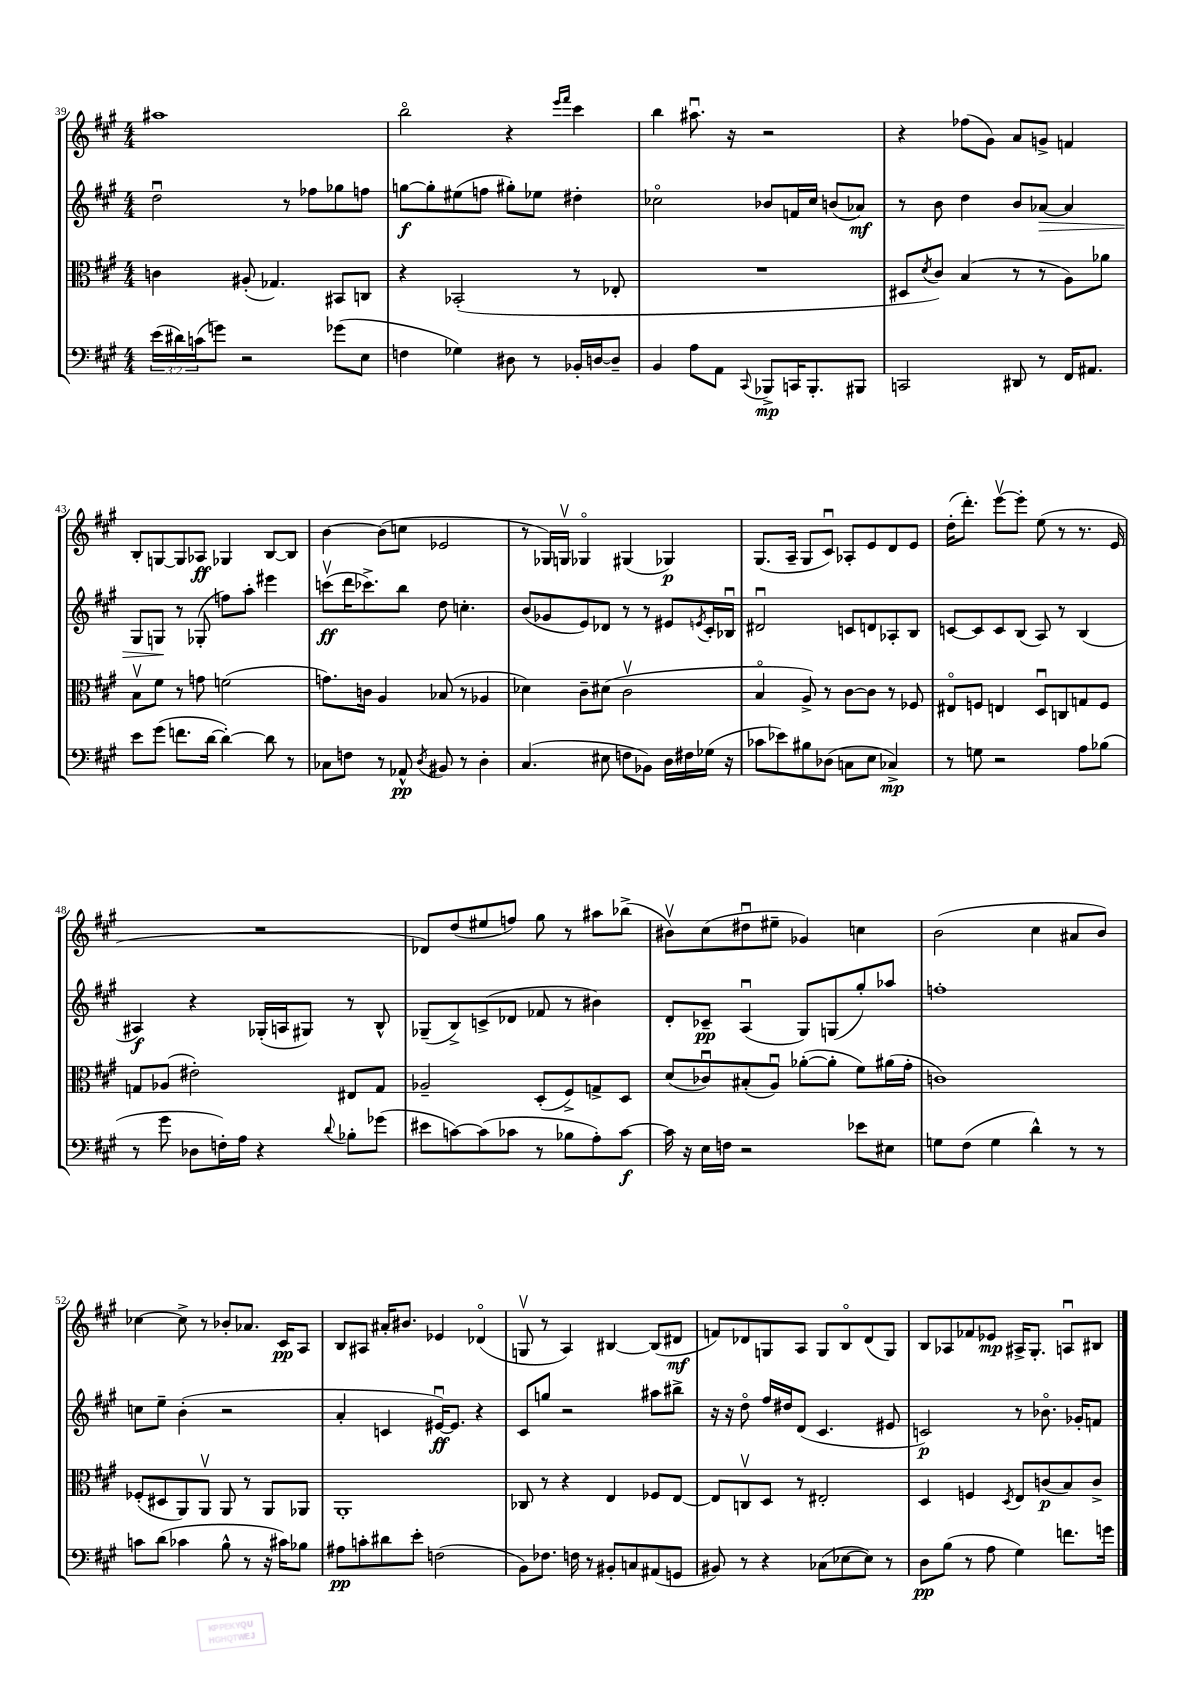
<<
\new StaffGroup <<
\new Staff = "s0" {
    \clef treble \key a \major \numericTimeSignature \time 4/4
    ais''1 |
    b''2\flageolet r4 \grace { e'''16 fis'''16 } cis'''4 |
    b''4 ais''8.\downbow r16 r2 |
    r4 fes''8( gis'8) a'8 g'8-> f'4 |
    b8-. g8~ g8 aes8\ff ges4 b8~ b8 |
    b'4~ b'8( c''8 ees'2 |
    r8 ges16) g16\upbow ges4\flageolet gis4( ges4\p) |
    gis8.( a16-- gis8 cis'8\downbow) aes8-. e'8 d'8 e'8 |
    d''16-.( d'''8.-.) e'''8~\upbow e'''8-. e''8( r8 r8. e'16 |
    R1 |
    des'8) d''8( eis''8 f''8) gis''8 r8 ais''8 bes''8->( |
    bis'8\upbow) cis''8( dis''8\downbow eis''8-- ges'4) c''4 |
    b'2( cis''4 ais'8 b'8) |
    ces''4~ ces''8-> r8 bes'8-. aes'8. cis'16\pp a8 |
    b8 ais8 ais'16-. bis'8. ees'4 des'4\flageolet( |
    g8\upbow r8 a4) bis4~ bis8( dis'8\mf |
    f'8) des'8 g8 a8 g8 b8\flageolet des'8( g8) |
    b8 aes8 fes'8 ees'8\mp ais16-> gis8.-. a8\downbow bis8 \bar "|." |
}
\new Staff = "s1" {
    \clef treble \key a \major \numericTimeSignature \time 4/4
    d''2\downbow r8 fes''8 ges''8 f''8 |
    g''8~\f g''8-. eis''8( f''8 gis''8-.) ees''8 dis''4-. |
    ces''2\flageolet bes'8 f'16 ces''16 b'8( aes'8\mf) |
    r8 b'8 d''4 b'8 aes'8~\> aes'4 |
    gis8 g8\! r8 ges8-.( f''8) a''8-. eis'''4 |
    c'''8\upbow\ff( d'''16 ces'''8.->) b''8 d''8 c''4.-. |
    b'8( ges'8 e'8) des'8 r8 r8 eis'8 \acciaccatura { e'8 } cis'16-. bes16\downbow |
    dis'2\downbow c'8 d'8 aes8-. b8 |
    c'8~ c'8 c'8 b8( a8) r8 b4( |
    ais4\f) r4 ges16-.( a16 gis8) r8 b8-^ |
    ges8--( b8->) c'8->( des'8 fes'8 r8 bis'4) |
    d'8-. ces'8--\pp a4\downbow( gis8) g8( gis''8-.) aes''8 |
    f''1-. |
    c''8 e''8-- b'4-.( r2 |
    a'4-. c'4 eis'16~\downbow\ff) eis'8. r4 |
    cis'8 g''8 r2 ais''8 bis''8-> |
    r16 r16 d''8\flageolet fis''16 dis''16 d'8( cis'4. eis'8 |
    c'2\p) r8 bes'8.\flageolet ges'16-. f'8 \bar "|." |
}
\new Staff = "s2" {
    \clef alto \key a \major \numericTimeSignature \time 4/4
    c'4 ais8-.( ges4.) bis,8 c8 |
    r4 bes,2-.( r8 ees8-. |
    R1 |
    dis8 \acciaccatura { d'8 } cis'8) b4( r8 r8 a8) aes'8 |
    b8\upbow fis'8 r8 g'8 f'2( |
    g'8.) c'16 a4 bes8( r8 aes4 |
    des'4) cis'8-- dis'8( cis'2\upbow |
    b4\flageolet a8->) r8 cis'8~ cis'8 r8 fes8 |
    eis8\flageolet f8 e4 d8\downbow c8 g8 f8 |
    g8 aes8( eis'2-.) eis8 g8 |
    aes2-- d8-.( fis8->) g8-> d8 |
    d'8( ces'8\downbow) bis8-.( a8\downbow) aes'8~-.( aes'8-. fis'8) ais'16( gis'16-. |
    c'1) |
    fes8-.( dis8 a,8) a,8\upbow a,8 r8 a,8 aes,8 |
    a,1-. |
    ces8 r8 r4 e4 fes8 e8~ |
    e8 c8\upbow d8 r8 eis2-. |
    d4 f4 \acciaccatura { d8 } e8 c'8\p( b8) c'8-> \bar "|." |
}
\new Staff = "s3" {
    \clef bass \key a \major \numericTimeSignature \time 4/4 \override Staff.TupletNumber.text = #tuplet-number::calc-fraction-text
    \tuplet 3/2 { e'16( dis'16) c'16( } g'8) r2 ges'8( e8 |
    f4 ges4) dis8 r8 bes,16-. d16~ d8-- |
    b,4 a8 a,8 \appoggiatura { cis,8 } bes,,8->\mp c,16 bes,,8.-. bis,,8 |
    c,2 dis,8 r8 fis,16 ais,8. |
    e'8 gis'8( f'8. d'16~ d'4~-.) d'8 r8 |
    ces8 f8 r8 aes,8-^\pp \acciaccatura { d8 } bis,8 r8 d4-. |
    cis4.( eis8 f8 bes,8) d16 fis16 ges16( r16 |
    ces'8 ees'8) bis8 des8( c8 e8 ces4->\mp) |
    r8 g8 r2 a8 bes8( |
    r8 gis'8 des8 f16-.) a16 r4 \appoggiatura { d'8 } bes8-. ges'8( |
    eis'8 c'8~) c'8( ces'8 r8 bes8 a8-.) ces'8~\f |
    ces'16 r16 e16 f16 r2 ees'8 eis8 |
    g8 fis8( g4 d'4-^) r8 r8 |
    c'8 d'8( ces'4 b8-^ r8 r16 cis'16) bes8 |
    ais8\pp c'8-. dis'8 e'8-. f2( |
    b,8) fes8. f16 r8 bis,8-. c8 ais,8( g,8 |
    bis,8) r8 r4 ces8( ees8~ ees8) r8 |
    d8\pp b8( r8 a8 gis4) f'8. g'16 \bar "|." |
}
>>
>>
\layout { \context { \Score currentBarNumber = #39 } }
